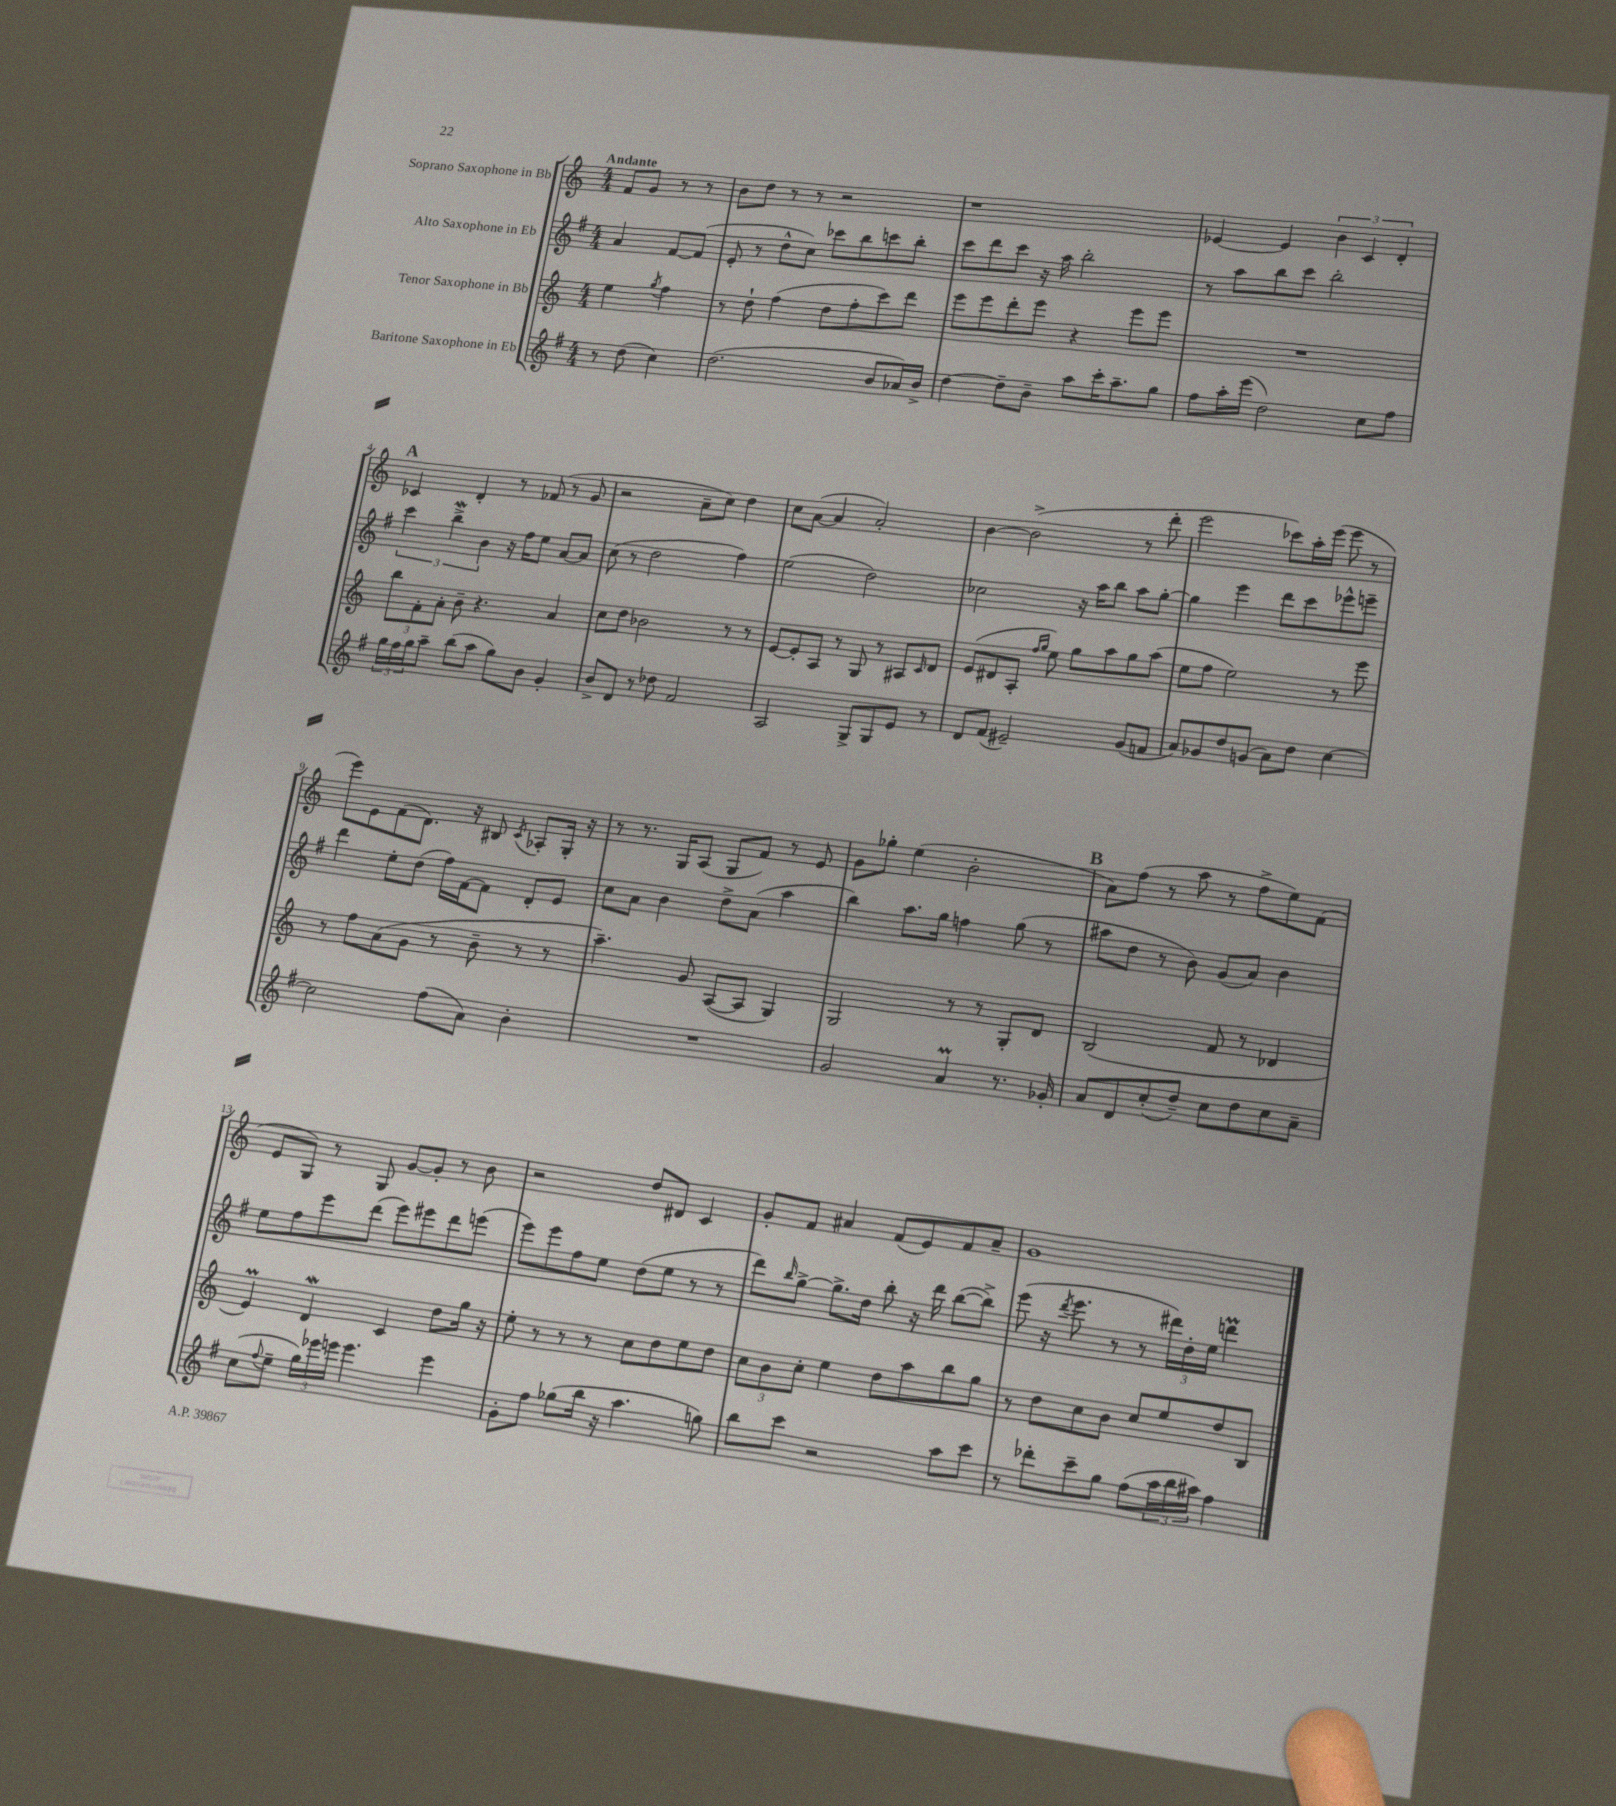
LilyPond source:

<<
\new StaffGroup <<
\new Staff = "s0" \with { instrumentName = "Soprano Saxophone in Bb" } {
    \clef treble \key c \major \numericTimeSignature \time 4/4 \partial 2 \tempo "Andante"
    f'8 g'8 r8 r8 |
    b'8 d''8 r8 r8 r2 |
    r1 |
    ees'4~ ees'4 \tuplet 3/2 { b'4 c'4 d'4-. } |
    \mark \markup { \bold "A" } ces'4 d'4-. r8 fes'8( r8 g'8 |
    r2 a'8-- c''8) d''4 |
    c''8 a'8~( a'4 a'2-.) |
    b'4~ b'2->( r8 d'''8-. |
    e'''2 ces'''8) a''16-. e'''16( e'''8 r8 |
    e'''8) e'8 f'8( d'8.) r16 bis8 \acciaccatura { c'8 } aes8-. g16-. r16 |
    r8 r8. g16 a8( g8 f'8) r8 e'8 |
    g'8 ges''8-. e''4( b'2-. |
    \mark \markup { \bold "B" } a'8) f''8( r8 a''8 r8 f''8-> e''8) f'8( |
    e'8 g8) r8 g8 g'8~ g'8-. r8 b'8 |
    r2 d''8 dis'8 c'4 |
    g'8-. f'8 ais'4 f'8( e'8) f'8 ais'8-- |
    g'1 \bar "|." |
}
\new Staff = "s1" \with { instrumentName = "Alto Saxophone in Eb" } {
    \clef treble \key g \major \numericTimeSignature \time 4/4 \partial 2
    a'4 fis'8~ fis'8( |
    e'8-. r8 d''8-^ c''8) ces'''8 b''8 c'''8 b''8-. |
    c'''8 d'''8 c'''8 r16 a''16 b''2-. |
    r8 a''8 b''8 c'''8 b''2-. |
    \mark \markup { \bold "A" } \tuplet 3/2 { c'''4 b''4->\mordent b'4 } r16 fis''16 e''8 a'8~ a'8 |
    c''8( r8 d''2 fis''4) |
    e''2( d''2) |
    ces''2 r16 a''16 b''8 a''8 g''8~-. |
    g''4 e'''4 d'''8 c'''8 ees'''8-^ e'''8-- |
    d'''4 e''8-. d''8( fis''16) fis'16~ fis'8 d'8-. e'8 |
    c''8 a'8 b'4 d''8-> a'8( a''4 |
    b''4) a''8. g''16 f''4 g''8( r8 |
    \mark \markup { \bold "B" } ais''8 d''8 r8 b'8) g'8( a'8) b'4 |
    e''8 fis''8 e'''8 d'''8( e'''8) eis'''8 d'''8 e'''8( |
    e'''8) e'''8 fis''8 e''8 d''8( e''8 r8 r8 |
    d'''8) \grace { b''16 } g''8~-> g''8.-> d''16 b''8-. r16 d'''16 b''8~( b''8->) |
    e'''8( r16 \acciaccatura { d'''8 } e'''8. r8 r8 \tuplet 3/2 { dis'''16) d''16-. e''16 } d'''4\prall \bar "|." |
}
\new Staff = "s2" \with { instrumentName = "Tenor Saxophone in Bb" } {
    \clef treble \key c \major \numericTimeSignature \time 4/4 \partial 2
    e''4 \acciaccatura { g''8 } f''4 |
    r8 d''8-! f''4( d''8 f''8-. c'''8) d'''8 |
    e'''8 e'''8 d'''8-. e'''8 r4 e'''8 e'''8 |
    R1 |
    \mark \markup { \bold "A" } \tuplet 3/2 { b''8 f'8-. a'8-. } b'8-- r4. a'4 |
    c''8 d''8 bes'2 r8 r8 |
    e'8~ e'8-. a8 r8 g8 r8 ais8 \grace { c'16 } d'8 |
    e'8( dis'8 a8-. \grace { f''16 g''16 } e''8) g''8 a''8 g''8 a''8( |
    e''8 f''8 e''2) r8 e'''8 |
    r8 f''8 a'8( g'8 r8 b'8-- r8 r8 |
    a''4.--) g'8 a8~( a8 g4) |
    g2 r8 r8 g8-. d'8 |
    \mark \markup { \bold "B" } b2( f'8 r8 des'4 |
    e'4\prall) d'4\mordent c'4 d''8 g''16 r16 |
    e''8-. r8 r8 r8 c''8 d''8 e''8 d''8 |
    \tuplet 3/2 { c''8 b'8 c''8-. } e''4 d''8 a''8 b''8 g''8 |
    r8 d''8 c''8 b'8 c''8 e''8 d''8 b8 \bar "|." |
}
\new Staff = "s3" \with { instrumentName = "Baritone Saxophone in Eb" } {
    \clef treble \key g \major \numericTimeSignature \time 4/4 \partial 2
    r8 d''8( c''4) |
    d''2.( b'8 aes'16) b'16-> |
    d''4~ d''8-- b'8-- a''8 c'''16-. a''8.-- g''8 |
    fis''8 a''16-. e'''16( d''2) c''8 fis''8 |
    \mark \markup { \bold "A" } \tuplet 3/2 { g''16 fis''16 g''16 } a''8-- b''8( a''8 g''8) b'8 g'4-. |
    b'8-> d'8 r8 des''8 fis'2 |
    a2 g8-> g8 e'8 r8 |
    d'8 fis'8( eis'2--) g'8( f'8 |
    a'8) ges'8 d''8 g'8( a'8) d''8 c''4~ |
    c''2 fis''8( a'8) b'4-. |
    R1 |
    g'2 a'4\prall r8. ges'16-. |
    \mark \markup { \bold "B" } a'8 d'8 c''8-.( d''8--) c''8 d''8 c''8 a'8-- |
    c''8( \appoggiatura { fis''8 } e''8-- \tuplet 3/2 { g''16) ees'''16 e'''16 } e'''4. e'''4 |
    g'8-. fis''8 ges''8( b''16 r16 a''4. g''8) |
    b''8 c'''8 r2 a''8 c'''8 |
    r8 des'''8-. c'''8-- g''8 fis''8( \tuplet 3/2 { a''16 b''16 ais''16) } fis''4 \bar "|." |
}
>>
>>
